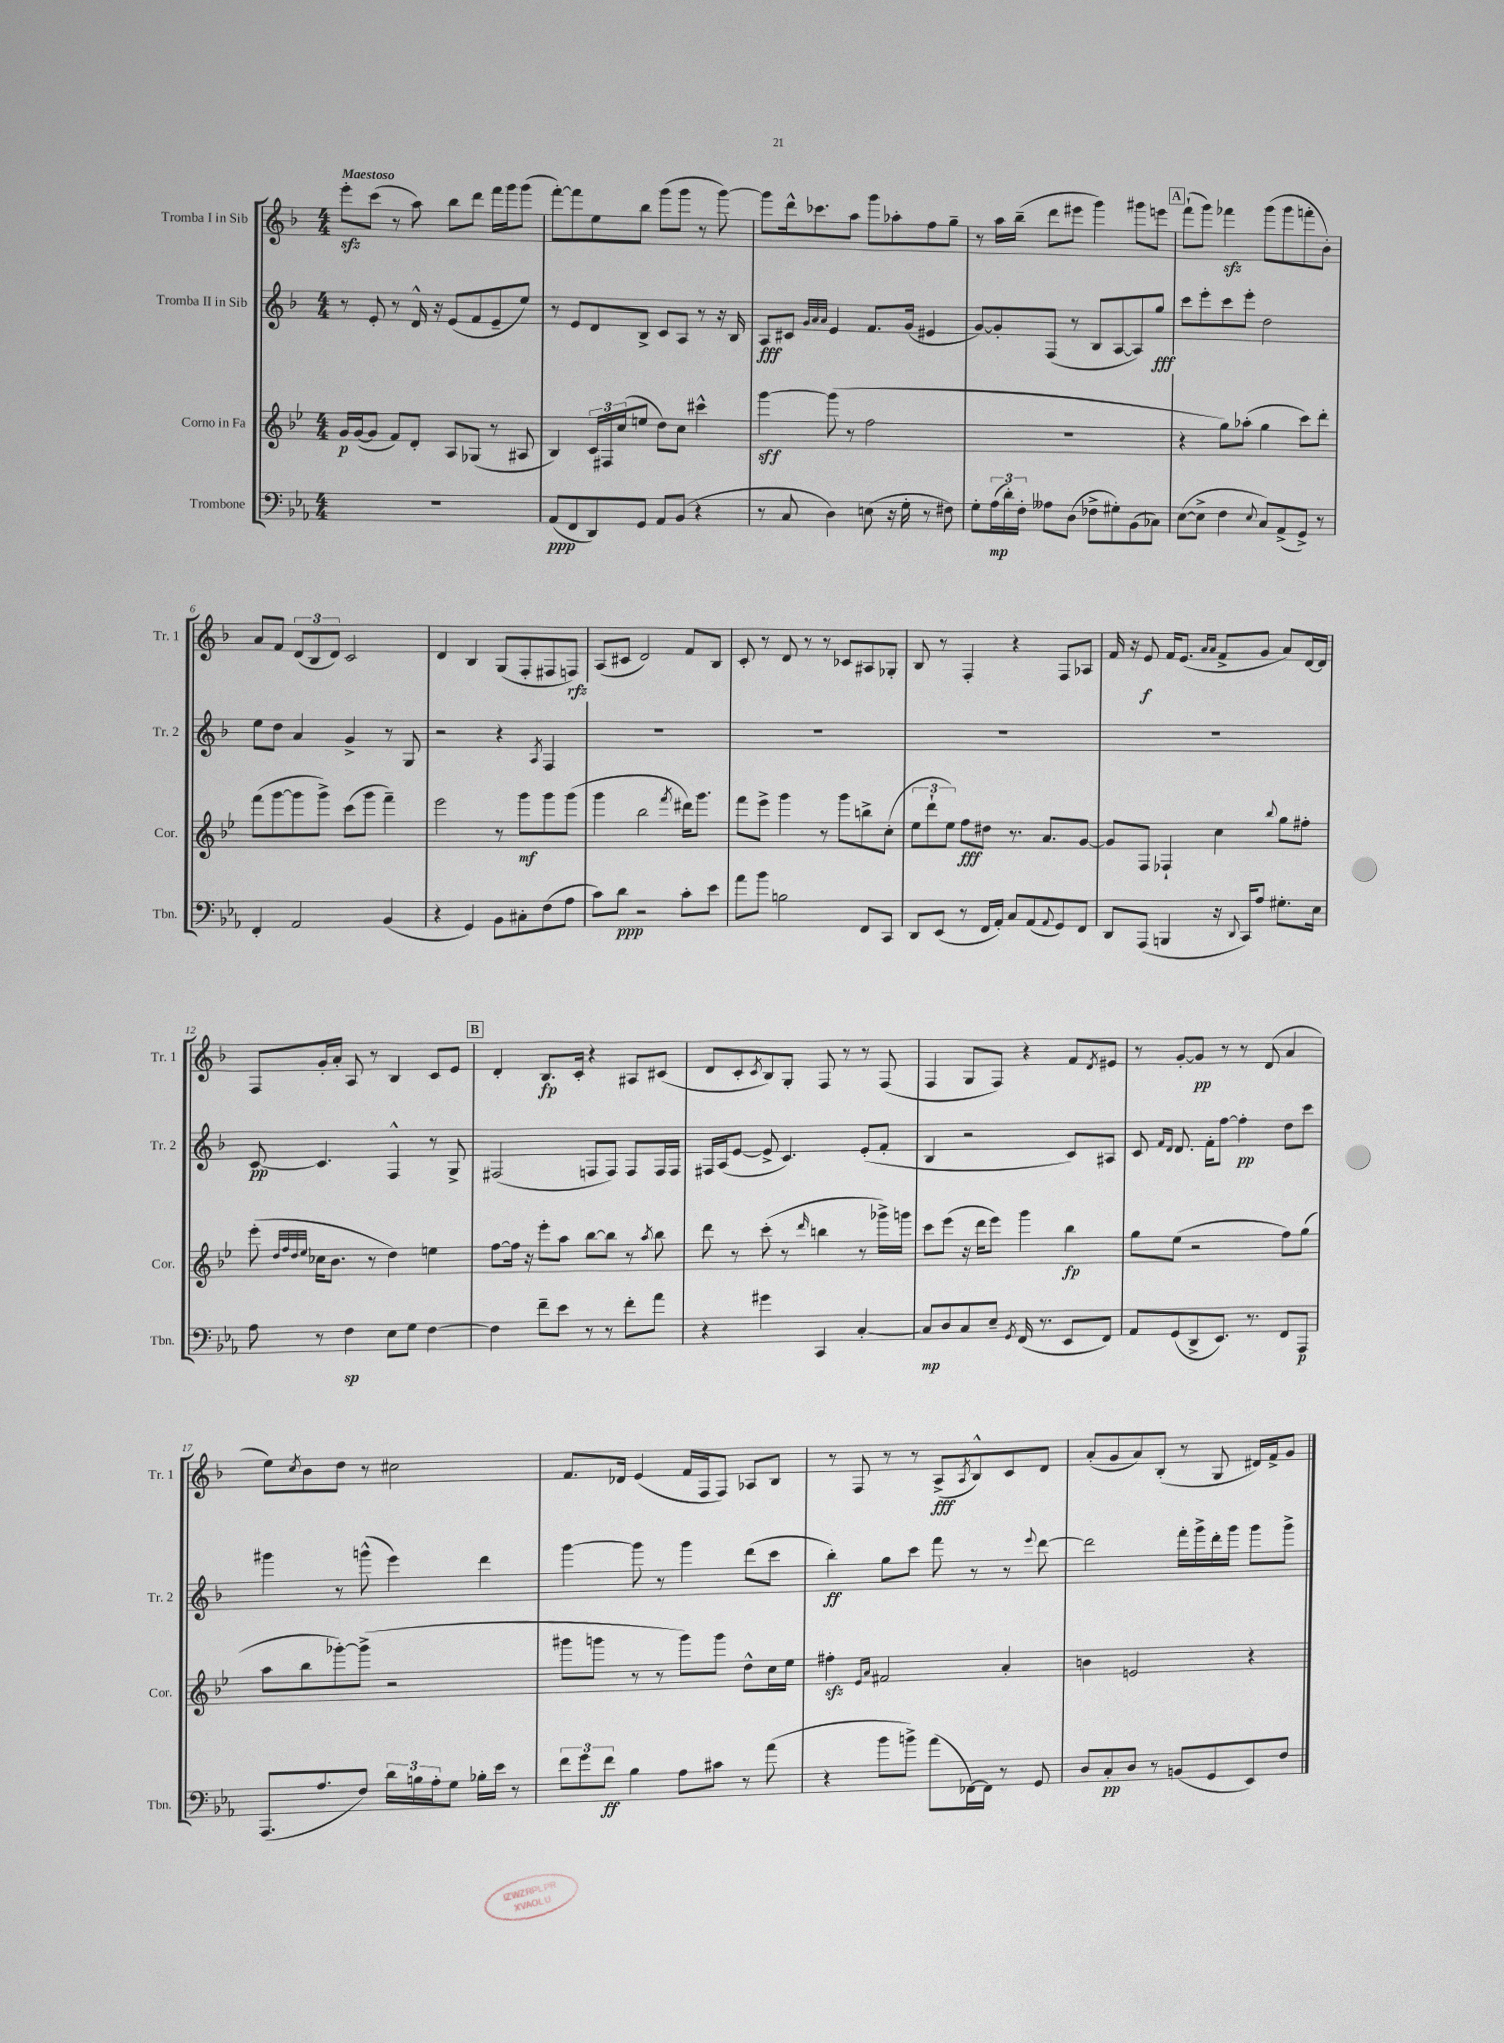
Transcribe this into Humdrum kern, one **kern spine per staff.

**kern	**dynam	**kern	**dynam	**kern	**dynam	**kern	**dynam
*part4	*part4	*part3	*part3	*part2	*part2	*part1	*part1
*staff4	*staff4	*staff3	*staff3	*staff2	*staff2	*staff1	*staff1
*I"Trombone	*	*I"Corno in Fa	*	*I"Tromba II in Sib	*	*I"Tromba I in Sib	*
*I'Tbn.	*	*I'Cor.	*	*I'Tr. 2	*	*I'Tr. 1	*
*clefF4	*	*clefG2	*	*clefG2	*	*clefG2	*
*k[b-e-a-]	*	*k[b-e-]	*	*k[b-]	*	*k[b-]	*
*M4/4	*	*M4/4	*	*M4/4	*	*M4/4	*
=1	=1	=1	=1	=1	=1	=1	=1
!	!	!	!	!	!	!LO:TX:a:B:t=Maestoso	!
1r	.	16g/LL	p	8r	.	8eeezz'\L	.
.	.	([16g/J	.	.	.	.	.
.	.	8g/J]	.	8e'/	.	(8ccc\J	.
.	.	8f/L)	.	8r	.	8r	.
.	.	8d'/J	.	16d^^/	.	8aa\)	.
.	.	.	.	16r	.	.	.
.	.	8A/L	.	(8e/L	.	8bb-\L	.
.	.	(8G-X/J	.	8f/	.	8ddd\J	.
.	.	8r	.	8e~/	.	16fff\LL	.
.	.	.	.	.	.	16ggg\J	.
.	.	8A#X/	.	8ee/J)	.	(8ggg\J	.
=2	=2	=2	=2	=2	=2	=2	=2
(8AA-/L	ppp	4B-/)	.	8r	.	[8fff'\L)	.
8FF/	.	.	.	8e/L	.	8fff\]	.
8DD/)	.	24c/LL	.	8d/	.	8ee\	.
.	.	24F#X/	.	.	.	.	.
.	.	(24cc/J	.	.	.	.	.
8GG/J	.	8een/J	.	8B-^/J	.	8bb-\J	.
8AA-/L	.	8dd\L)	.	8c/L	.	(8ggg\L	.
(8BB-/J	.	8cc\J	.	8A/J	.	8ggg\J	.
4r	.	4ccc#X^^\	.	8r	.	8r	.
.	.	.	.	16r	.	[8ggg\)	.
.	.	.	.	16B-/	.	.	.
=3	=3	=3	=3	=3	=3	=3	=3
8r	.	[4ggg\	sff	8A/L	fff	8ggg\L]	.
8C/	.	.	.	8c#X/J	.	16ddd^^\k	.
.	.	.	.	.	.	8.ccc-X\	.
.	.	.	.	32qqg/LLL	.	.	.
.	.	.	.	32qqa/	.	.	.
.	.	.	.	32qqa/JJJ	.	.	.
4D\)	.	(8ggg\]	.	4e/	.	.	.
.	.	8r	.	.	.	8aa\J	.
(8En\	.	2ff\	.	8.f/L	.	8ggg\L	.
16r	.	.	.	.	.	8aa-X'\	.
16G'\	.	.	.	(16g/Jk	.	.	.
8r	.	.	.	4e#X/	.	8ff\	.
8F#X\)	.	.	.	.	.	8gg~\J	.
=4	=4	=4	=4	=4	=4	=4	=4
8G'\L	.	1r	.	[8g/L)	.	8r	.
(24A-\L	mp	.	.	8g'/]	.	16aa\LL	.
24d'\)	.	.	.	.	.	.	.
.	.	.	.	.	.	(16bb-~\JJ	.
24F'\JJ	.	.	.	.	.	.	.
8A--X\L	.	.	.	(8F/J	.	8ddd\L	.
(8D\J	.	.	.	8r	.	8eee#X\J	.
8F-X^\L	.	.	.	8B-/L	.	4ggg\)	.
8G#X'\)	.	.	.	[8A/	.	.	.
(8BB-\	.	.	.	8A/])	.	8ggg#X\L	.
8C-X\J)	.	.	.	8gg/J	fff	8eeen\J	.
!!LO:REH:place=s1:t=A
=5	=5	=5	=5	=5	=5	=5	=5
([8E-\L	.	4r	.	8ccc\L	.	(8fff`\L	.
8E-^\J]	.	.	.	8eee'\	.	8ggg\J)	.
4F\	.	8gg\L)	.	8ccc\	.	4fff-Xzz\	.
.	.	(8aa-X'\J	.	8eee'\J	.	.	.
8qqE-/	.	.	.	.	.	.	.
8C/L)	.	4gg\	.	2dd\	.	(8ggg\L	.
(8AA-^/	.	.	.	.	.	8ggg\	.
8GG^/J)	.	8ccc\L)	.	.	.	8fffn'\	.
8r	.	8ddd'\J	.	.	.	8b-'\J)	.
!!LO:LB:g=z
=6	=6	=6	=6	=6	=6	=6	=6
4FF'/	.	(8fff\L	.	8ee\L	.	8a/L	.
.	.	[8ggg\	.	8dd\J	.	8f/J	.
2AA-/	.	8ggg\]	.	4a/	.	(12d/L	.
.	.	.	.	.	.	12B-/	.
.	.	8ggg^\J)	.	.	.	.	.
.	.	.	.	.	.	12d/J)	.
.	.	(8ccc\L	.	4g^/	.	2c/	.
.	.	8ggg\J	.	.	.	.	.
(4BB-/	.	4fff~\)	.	8r	.	.	.
.	.	.	.	8G/	.	.	.
=7	=7	=7	=7	=7	=7	=7	=7
4r	.	2eee-\	.	2r	.	4d/	.
4GG/)	.	.	.	.	.	4B-/	.
8BB-\L	.	8r	.	4r	.	(8G/L	.
8C#X'\	.	8ggg\L	mf	.	.	8F'/	.
.	.	.	.	8qA/	.	.	.
(8F\	.	8ggg\	.	4F/	.	8F#X/	.
8A-\J	.	(8ggg\J	.	.	.	8Fn/J)	rfz
=8	=8	=8	=8	=8	=8	=8	=8
8c\L)	.	4ggg\	.	1r	.	(8A/L	.
8d\J	ppp	.	.	.	.	8c#X/J	.
2r	.	2bb-\	.	.	.	2d/)	.
.	.	8qfff/	.	.	.	.	.
8c'\L	.	16ddd#X\KL)	.	.	.	8f/L	.
.	.	8.ggg\J	.	.	.	.	.
8e-\J	.	.	.	.	.	8B-/J	.
=9	=9	=9	=9	=9	=9	=9	=9
8a-\L	.	8fff\L	.	1r	.	8c'/	.
8b-\J	.	8eee-^\J	.	.	.	8r	.
2Bn\	.	4ggg\	.	.	.	8d/	.
.	.	.	.	.	.	8r	.
.	.	8r	.	.	.	8r	.
.	.	8ggg\L	.	.	.	8c-X/L	.
8FF/L	.	8bbn^\	.	.	.	8A#X/	.
8CC/J	.	(8cc'\J	.	.	.	8G-X'/J	.
=10	=10	=10	=10	=10	=10	=10	=10
8DD/L	.	12ee-\L	.	1r	.	8B-/	.
.	.	12ddd`\	.	.	.	.	.
(8EE-/J	.	.	.	.	.	8r	.
.	.	12ee-\J)	.	.	.	.	.
8r	.	8ff\L	fff	.	.	4F'/	.
16FF/LL	.	8dd#X\J	.	.	.	.	.
16AA-'/JJ)	.	.	.	.	.	.	.
8C/L	.	8.r	.	.	.	4r	.
(8AA-/	.	.	.	.	.	.	.
.	.	8.a/L	.	.	.	.	.
8qqAA-/	.	.	.	.	.	.	.
8GG/)	.	.	.	.	.	8F/L	.
8FF/J	.	[8g/J	.	.	.	8A-X/J	.
=11	=11	=11	=11	=11	=11	=11	=11
8DD/L	.	8g/L]	.	1r	.	16f/	.
.	.	.	.	.	.	16r	.
(8AAA-/J	.	8F/J	.	.	.	8e/	f
4BBBn/	.	4F-X`/	.	.	.	16f/KL	.
.	.	.	.	.	.	(8.e/J	.
.	.	.	.	.	.	16qqa/LL	.
.	.	.	.	.	.	16qqa/JJ	.
16r	.	4cc\	.	.	.	8f^/L	.
8qqDD/	.	.	.	.	.	.	.
16CC/KL)	.	.	.	.	.	.	.
8A-/J	.	.	.	.	.	8g/J	.
.	.	8qqbb-/	.	.	.	.	.
8.G#X'\L	.	8gg\L	.	.	.	8a/L)	.
.	.	8ff#X'\J	.	.	.	[16d/L	.
16E-\Jk	.	.	.	.	.	16d/JJ]	.
!!LO:LB:g=z
=12	=12	=12	=12	=12	=12	=12	=12
8A-\	.	(8eee-'\	.	[8c/	pp	8F/L	.
.	.	32qqdd/LLL	.	.	.	.	.
.	.	32qqff/	.	.	.	.	.
.	.	32qqdd/	.	.	.	.	.
.	.	32qqee-/JJJ	.	.	.	.	.
8r	.	16cc-X\KL	.	4.c/]	.	16g'/L	.
.	.	8.b-\J	.	.	.	16a'/JJ	.
4F\	sp	.	.	.	.	8A/	.
.	.	8r	.	.	.	8r	.
8E-\L	.	4dd\)	.	4F^^/	.	4B-/	.
8G\J	.	.	.	.	.	.	.
[4F\	.	4een\	.	8r	.	8c/L	.
.	.	.	.	8G^/	.	8e/J	.
!!LO:REH:place=s1:t=B
=13	=13	=13	=13	=13	=13	=13	=13
4F\]	.	[8ff\L	.	(2F#X/	.	4d'/	.
.	.	16ff\Jk]	.	.	.	.	.
.	.	16r	.	.	.	.	.
8f~\L	.	8eee-'\L	.	.	.	8.B-/L	fp
8e-\J	.	8aa\J	.	.	.	.	.
.	.	.	.	.	.	16c'/Jk	.
8r	.	[8bb-\L	.	8Fn/L	.	4r	.
8r	.	8bb-\J]	.	8F/J)	.	.	.
8f'\L	.	8r	.	8F/L	.	8A#X/L	.
.	.	8qaa/	.	.	.	.	.
8a-\J	.	8bb-\	.	16F/L	.	(8c#X/J	.
.	.	.	.	16F/JJ	.	.	.
=14	=14	=14	=14	=14	=14	=14	=14
4r	.	8ddd\	.	16F#X/LL	.	8d/L	.
.	.	.	.	(16A/J	.	.	.
.	.	8r	.	[8e/J	.	8c'/	.
.	.	.	.	.	.	8qc/	.
4g#X\	.	(8ccc'\	.	8e^/]	.	8B-/)	.
.	.	8r	.	4.c/)	.	8G'/J	.
.	.	16qqddd/	.	.	.	.	.
4CC/	.	4bbn\	.	.	.	8F/	.
.	.	.	.	.	.	8r	.
[4C'/	.	8r	.	(8e'/L	.	8r	.
.	.	16ggg-X^\LL)	.	8f'/J	.	(8F/	.
.	.	16gggn\JJ	.	.	.	.	.
=15	=15	=15	=15	=15	=15	=15	=15
8C/L]	mp	8ccc\L	.	4B-/	.	4F/	.
8D/	.	(8eee-\J	.	.	.	.	.
8C/	.	16r	.	2r	.	8G/L	.
.	.	16ddd\KL	.	.	.	.	.
8E-~/J	.	8eee-\J)	.	.	.	8F/J)	.
8qGG/	.	.	.	.	.	.	.
(16FF/	.	4ggg\	.	.	.	4r	.
8.r	.	.	.	.	.	.	.
8EE-/L	.	4bb-\	fp	8c/L)	.	8f/L	.
.	.	.	.	.	.	8qd/	.
8FF/J)	.	.	.	8A#X/J	.	8e#X/J	.
=16	=16	=16	=16	=16	=16	=16	=16
8AA-/L	.	8gg\L	.	8c/	.	8r	.
.	.	.	.	16qqf/LL	.	.	.
.	.	.	.	16qqd/JJ	.	.	.
(8GG/	.	(8ee-\J	.	8.d/	.	[8g'/L	.
8DD^/	.	2r	.	.	.	8g/J]	pp
.	.	.	.	16f'\KL	.	.	.
8.EE-/J)	.	.	.	[8ff\J	.	8r	.
.	.	.	.	4ff'\]	pp	8r	.
8.r	.	.	.	.	.	.	.
.	.	.	.	.	.	(8d/	.
8FF/L	.	8ff\L)	.	8dd\L	.	4a/	.
8AAA-/J	p	(8gg\J	.	8ccc\J	.	.	.
!!LO:LB:g=z
=17	=17	=17	=17	=17	=17	=17	=17
(8.AAA-/L	.	8aa\L	.	4ggg#X\	.	8ee\L)	.
.	.	.	.	.	.	8qcc/	.
.	.	8bb-\	.	.	.	8b-\	.
8.A-/	.	.	.	.	.	.	.
.	.	[8ggg-X'\)	.	8r	.	8dd\J	.
8F/J)	.	(8ggg-^\J]	.	(8gggn^^\	.	8r	.
24d\LL	.	2r	.	4eee\)	.	2cc#X\	.
24Bn\	.	.	.	.	.	.	.
24A-'\J	.	.	.	.	.	.	.
8G\J	.	.	.	.	.	.	.
16B-X'\LL	.	.	.	4ddd\	.	.	.
16e-\JJ	.	.	.	.	.	.	.
8r	.	.	.	.	.	.	.
=18	=18	=18	=18	=18	=18	=18	=18
12f\L	.	8ggg#X\L	.	[4ggg\	.	8.f/L	.
12g\	.	.	.	.	.	.	.
.	.	8gggn\J	.	.	.	.	.
12f\J	ff	.	.	.	.	.	.
.	.	.	.	.	.	16d-X/Jk	.
4B-\	.	8r	.	8ggg\]	.	(4e/	.
.	.	8r	.	8r	.	.	.
8A-\L	.	8ggg\L)	.	4ggg\	.	16f/LL	.
.	.	.	.	.	.	16F/J	.
8c#X\J	.	8ggg\J	.	.	.	8F/J)	.
8r	.	8dd^^\L	.	(8ddd\L	.	8A-X/L	.
(8a-\	.	16cc\L	.	8ccc\J	.	8B-/J	.
.	.	16ee-\JJ	.	.	.	.	.
=19	=19	=19	=19	=19	=19	=19	=19
4r	.	4ff#Xzz'\	.	4bb-'\)	ff	8r	.
.	.	.	.	.	.	8F/	.
.	.	16qqe-/LL	.	.	.	.	.
.	.	16qqa/JJ	.	.	.	.	.
8b-\L	.	2f#X/	.	8gg\L	.	8r	.
8bn^\J)	.	.	.	8ccc\J	.	8r	.
(8a-\L	.	.	.	8fff\	.	(8A^/L	fff
.	.	.	.	.	.	8qA/	.
[16FF-X\L)	.	.	.	8r	.	8B-^^/)	.
16FF-\JJ]	.	.	.	.	.	.	.
8r	.	4a'/	.	8r	.	8c/	.
.	.	.	.	8qqeee/	.	.	.
8GG/	.	.	.	[8ddd\	.	8d/J	.
=20	=20	=20	=20	=20	=20	=20	=20
8D/L	.	4bn\	.	2ddd\]	.	(8a'/L	.
8C'/	pp	.	.	.	.	8g/	.
8D/J	.	2en/	.	.	.	8a/)	.
8r	.	.	.	.	.	(8B-'/J	.
(8BBn/L	.	.	.	16fff'\LL	.	8r	.
.	.	.	.	16ggg^\	.	.	.
8GG/	.	.	.	16ddd'\	.	8G/	.
.	.	.	.	16ggg\JJ	.	.	.
8EE-/)	.	4r	.	8ggg\L	.	16d#X/LL)	.
.	.	.	.	.	.	16f^/J	.
8F/J	.	.	.	8ggg^\J	.	8g/J	.
==	==	==	==	==	==	==	==
*-	*-	*-	*-	*-	*-	*-	*-
